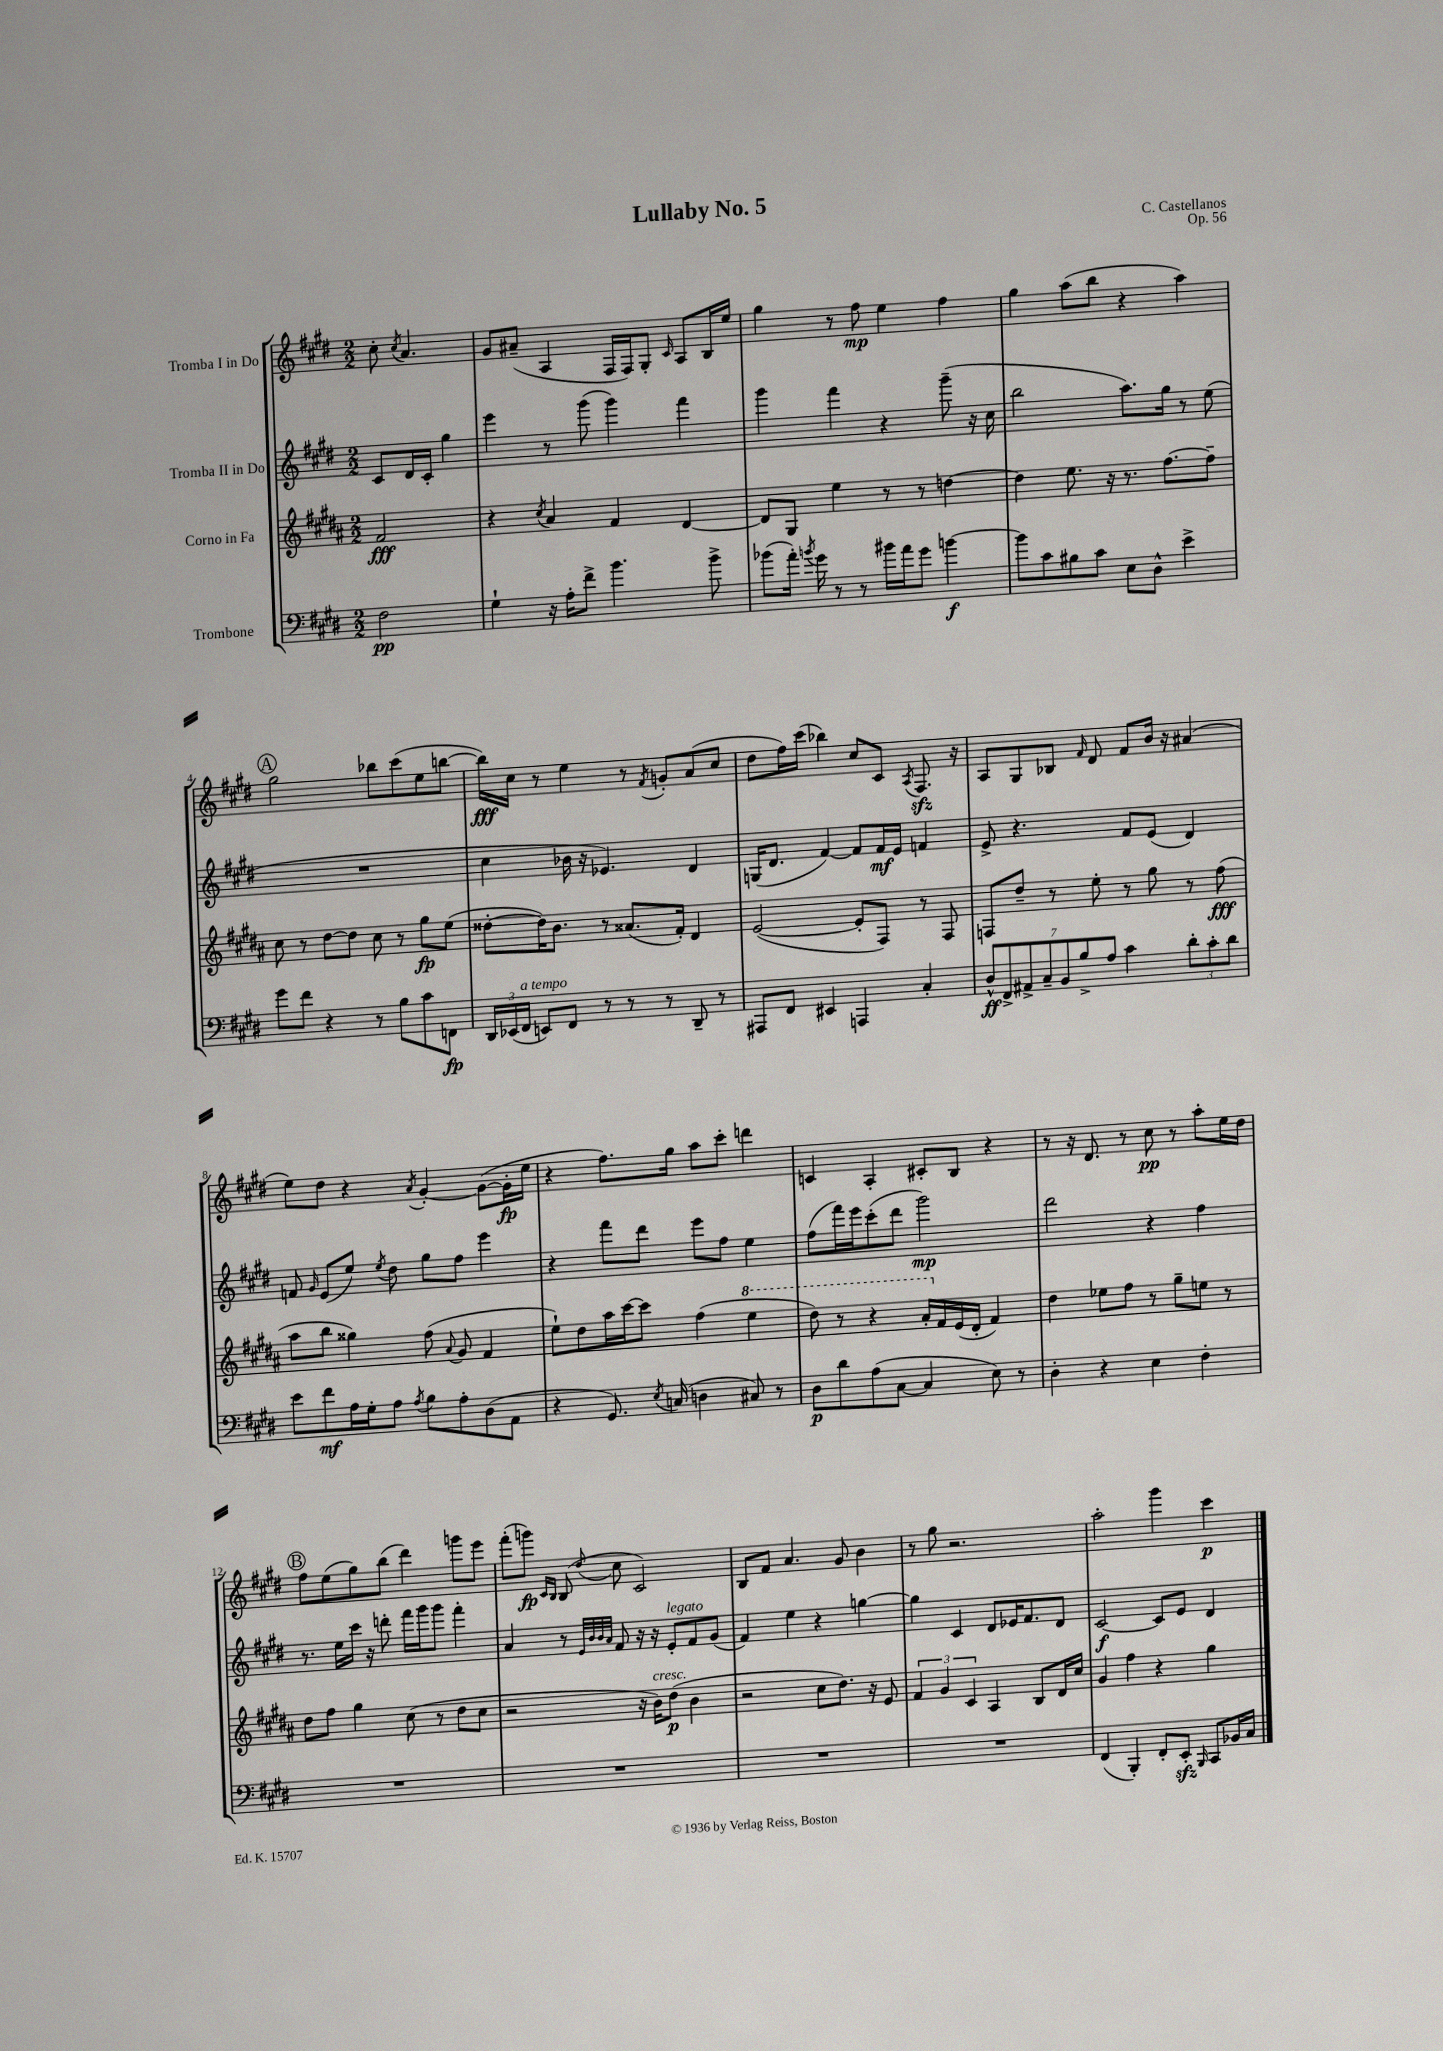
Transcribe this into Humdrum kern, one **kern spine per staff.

**kern	**kern	**kern	**kern
*staff4	*staff3	*staff2	*staff1
*clefF4	*clefG2	*clefG2	*clefG2
*k[f#c#g#d#]	*k[f#c#g#d#a#]	*k[f#c#g#d#]	*k[f#c#g#d#]
*M2/2	*M2/2	*M2/2	*M2/2
2F#	2f#	8c#	8cc#'
.	.	.	8qcc#
.	.	16d#	4.a
.	.	16c#'	.
.	.	4gg#	.
=	=	=	=
4G#`	4r	4eee	8g#
.	.	.	(8a#~
.	8qcc#	.	.
16r	4a#	8r	4A
16A'	.	.	.
8f#^	.	(8ggg#	.
4.b	4f#	4ggg#)	16F#
.	.	.	16F#)
.	.	.	8G#'
.	.	.	16qqc#
.	[4d#	4fff#	8A
8b^	.	.	16B
.	.	.	16ee
=	=	=	=
(8b-	8d#]	4ggg#	4gg#
16a')	8G#	.	.
8qb	.	.	.
16g#	.	.	.
8r	4ee	4fff#	8r
8r	.	.	8ff#
16b#	8r	4r	4ee
16a	.	.	.
8g#	8r	.	.
[4b	[4dd	(8ggg#~	4ff#
.	.	16r	.
.	.	16cc#	.
=	=	=	=
8b]	4dd]	2bb	4gg#
8c#	.	.	.
8B#	8.ee	.	(8aa
8c#	.	.	8bb
.	16r	.	.
8E	8.r	8.aa)	4r
8D#^^	.	.	.
.	[8.ff#	16gg#	.
4e^	.	8r	4aa)
.	8ff#~]	(8ee	.
=	=	=	=
8g#	8cc#	1r	2gg#
8f#	8r	.	.
4r	[8dd#	.	.
.	8dd#]	.	.
8r	8cc#	.	8bb-
8B	8r	.	(8ccc#
8c#	8gg#	.	8ee
8FF	(8ee	.	[8bb
=	=	=	=
24DD#	[8dd##'	4cc#	16bb])
(24EE-	.	.	.
.	.	.	16cc#
24FF#	.	.	.
8EE)	16dd##])	.	8r
.	8.b	.	.
8FF#	.	16b-	4ee
.	.	16r	.
8r	8r	4.e-)	.
8r	(8.a##	.	8r
.	.	.	8qf#
8r	.	.	8g'
.	16f#')	.	.
8DD#~	4d#	4d#	(8a
8r	.	.	8cc#
=	=	=	=
8AAA#	([2e	(16G	8dd#
.	.	8.d#	.
8FF#	.	.	16ff#)
.	.	.	(16ccc#
4EE#	.	[4f#)	4bb-)
4AAA	8e']	8f#]	8cc#
.	8F#)	16f#	8c#
.	.	16e	.
.	.	.	8qA
4C#'	8r	4f	8.F#
.	8F#	.	.
.	.	.	16r
=	=	=	=
14D#^^	8F	8e^	8A
14FF#^	.	.	.
.	8dd#~	4.r	8G#
14AA#^	.	.	.
14C#~	.	.	.
.	8r	.	8B-
14BB	.	.	.
14B^	.	.	.
.	.	.	16qqf#
.	8ee'	.	8d#
14A	.	.	.
4c#	8r	8f#	8f#
.	8gg#	(8e	16b
.	.	.	16r
12d#'	8r	4d#)	(4a#
12c#'	.	.	.
.	(8ff#	.	.
12d#	.	.	.
=	=	=	=
8e	8aa#	8f	8ee)
.	.	16qqg#	.
8f#	8bb	(8e	8dd#
16A	4gg##)	8ee)	4r
16G#'	.	.	.
.	.	8qee	.
8A	.	8dd#	.
8qA	.	.	8qa
8B	(8ff#	8gg#	[4g#'
.	8qqa#	.	.
8A'	8g#	8ff#	.
(8D#	4f#	4eee	(8g#_
8AA	.	.	16g#']
.	.	.	16ee
=	=	=	=
4r	8ee`)	4r	4r
.	8dd#	.	.
8.GG#)	16aa#	8fff#	8.ff#)
.	[16ccc#	.	.
.	8ccc#]	8ddd#	.
8qE	.	.	.
(16C	.	.	16gg#
4D	(4ff#	8eee	8aa
.	.	8ff#	8ccc#'
8C#)	4eee	4ee	4ddd
8r	.	.	.
=	=	=	=
8D#	8ddd#)	(8ff#	4c
8d#	8r	16fff#)	.
.	.	16eee	.
(8A	4r	(8ccc#'	4A'
[8C#	.	8ddd#	.
4C#]	16aa#'	2ggg#)	8c#'
.	16f#	.	.
.	(16e	.	8B
.	16d#'	.	.
8E)	4f#)	.	4r
8r	.	.	.
=	=	=	=
4D#'	4dd#	2ddd#	8r
.	.	.	16r
.	.	.	8.d#
4r	8ee-	.	.
.	8ff#	.	8r
4E	8r	4r	8cc#
.	8gg#~	.	8r
4F#'	8ee	4ff#	8aa'
.	8r	.	16ee
.	.	.	16dd#
=	=	=	=
1r	8dd#	8.r	8ff#
.	8ff#	.	(8ee
.	.	16ee	.
.	4gg#	16ccc#	8gg#)
.	.	16r	.
.	.	8ddd'	(8bb
.	(8cc#	16fff#	4ddd#)
.	.	16ggg#	.
.	8r	8ggg#	.
.	8dd#	4fff#'	8ggg
.	8cc#	.	8eee
=	=	=	=
1r	2r	4a	(8fff#'
.	.	.	8ggg)
.	.	.	16qqc#
.	.	.	16qqB
.	.	8r	(8B
.	.	32qqe	.
.	.	32qqb	.
.	.	32qqb	.
.	.	32qqa	8qqdd#
.	.	8f#	8cc#
.	16r	16r	2c#)
.	16b)	16r	.
.	(8dd#	8e'	.
.	4b	8f#	.
.	.	(8g#	.
=	=	=	=
1r	2r	4f#)	8B
.	.	.	8f#
.	.	4ee	4.a
.	8cc#	4r	.
.	8.dd#)	.	8g#
.	.	[4gg	4b
.	16r	.	.
.	8e	.	.
=	=	=	=
1r	6f#	4gg]	8r
.	.	.	8gg#
.	6g#	.	.
.	.	4c#	2.r
.	6c#	.	.
.	4A#	8d#	.
.	.	16e-	.
.	.	8.f#	.
.	8B	.	.
.	16d#	8d#	.
.	16cc#	.	.
=	=	=	=
(4FF#	4g#	[2c#	2aa'
4BBB')	4ff#	.	.
8FF#'	4r	8c#]	4ggg#
8EE'	.	8e	.
16qqBBB	.	.	.
8CC#	4gg#	4d#	4ccc#
16BB-	.	.	.
16C#	.	.	.
==	==	==	==
*-	*-	*-	*-
